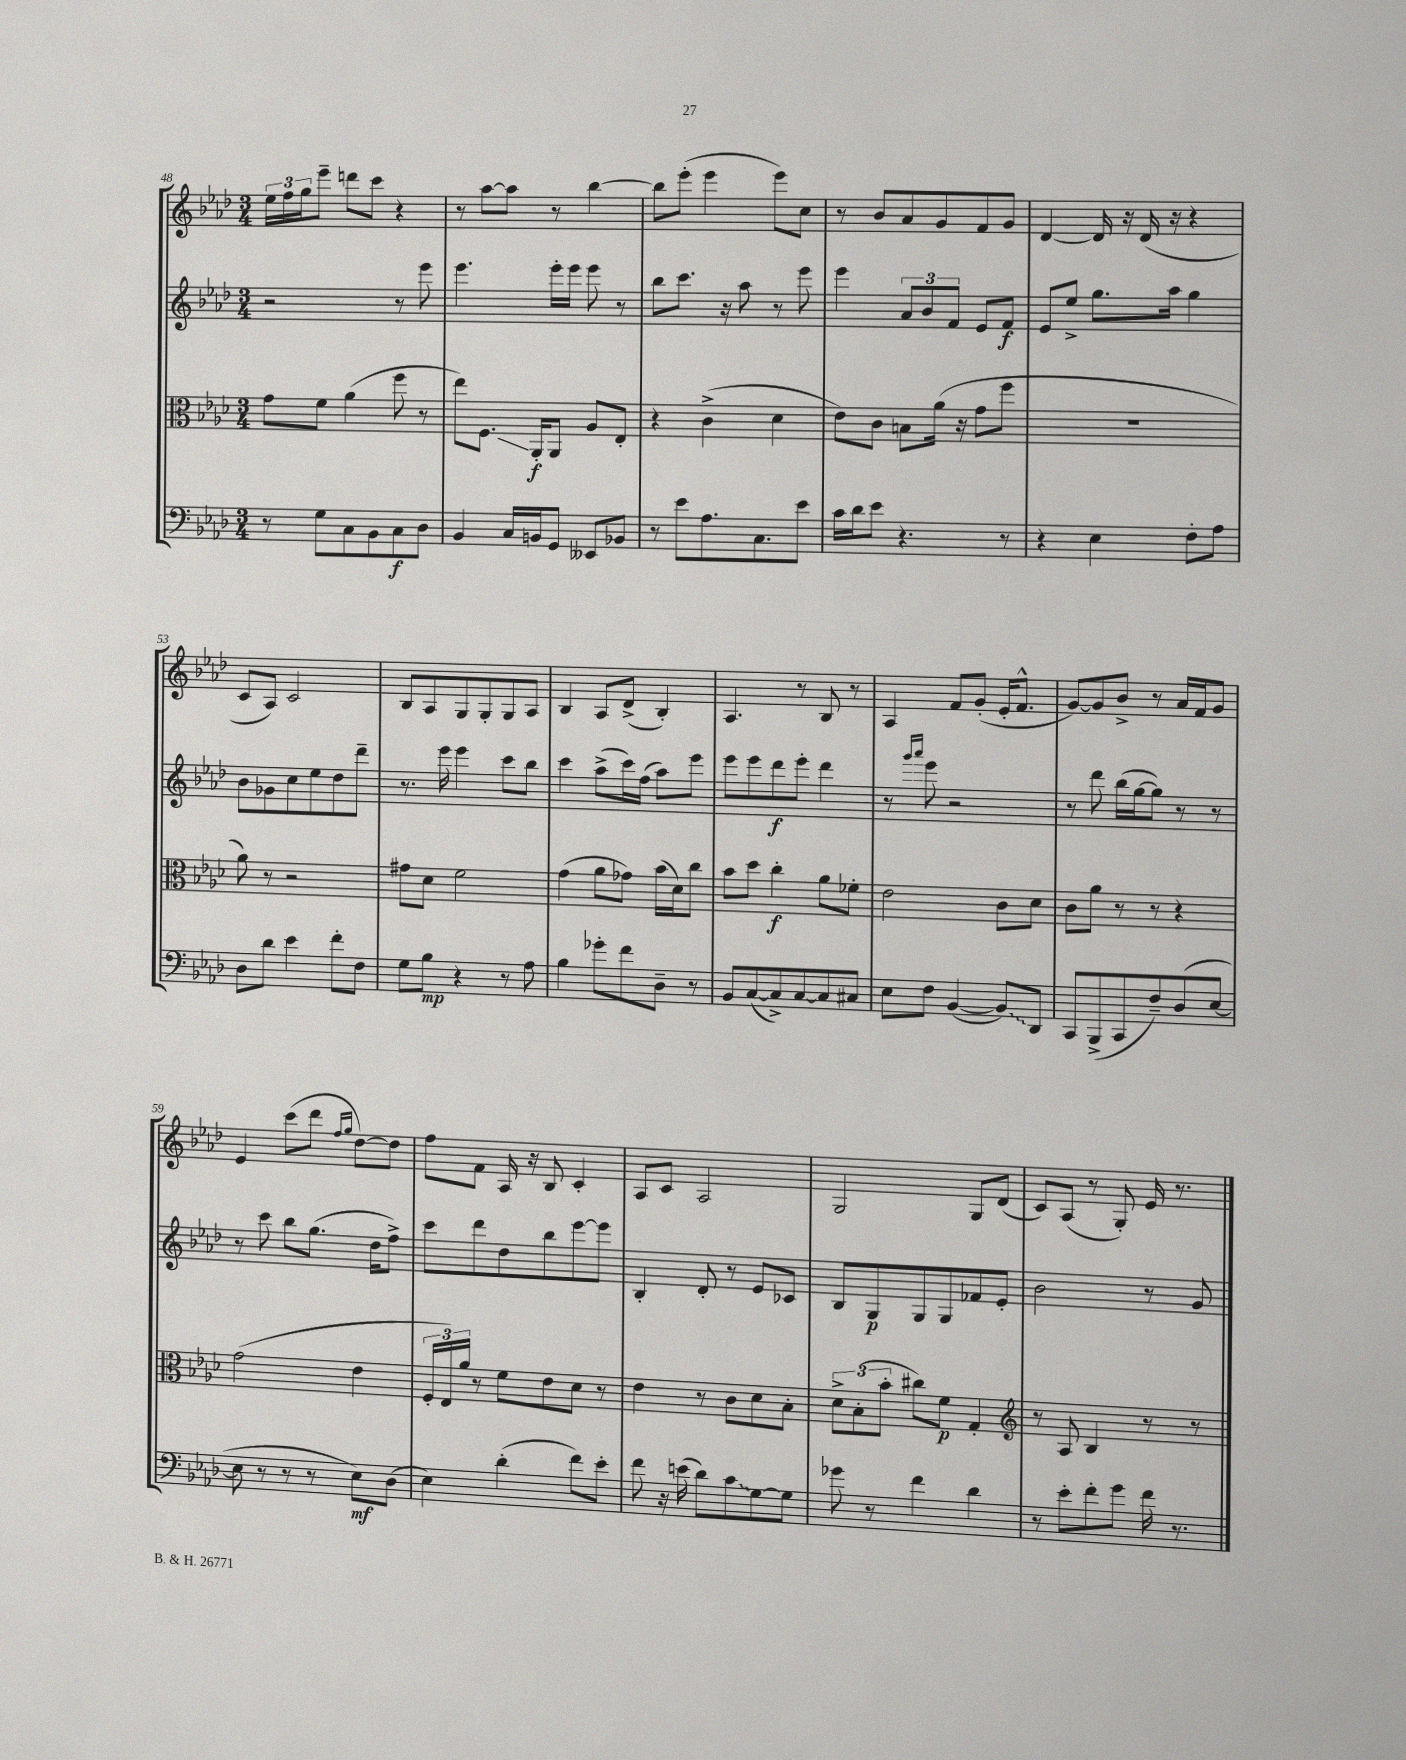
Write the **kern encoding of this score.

**kern	**kern	**kern	**kern
*staff4	*staff3	*staff2	*staff1
*clefF4	*clefC3	*clefG2	*clefG2
*k[b-e-a-d-]	*k[b-e-a-d-]	*k[b-e-a-d-]	*k[b-e-a-d-]
*M3/4	*M3/4	*M3/4	*M3/4
8r	8g	2r	24ee-
.	.	.	24ff
.	.	.	24gg
8G	8f	.	8eee-~
8C	(4a-	.	8ddd
8BB-	.	.	8ccc
8C	8ff	8r	4r
8D-	8r	8eee-	.
=	=	=	=
4BB-	8ee-)	4.eee-	8r
.	8.F	.	[8aa-
16C	.	.	8aa-]
16BB	16AA-'	.	.
8GG	8AA-	16eee-'	8r
.	.	16eee-	.
8EE--	8A-	8eee-	[4bb-
8BB-	8E-'	8r	.
=	=	=	=
8r	4r	8bb-	8bb-]
8e-	.	8.ccc	(8eee-'
8.A-	(4c^	.	4eee-
.	.	16r	.
.	.	8aa-	.
8.C	.	.	.
.	4d-	8r	8eee-)
8e-	.	8eee-	8cc
=	=	=	=
16c	8e-)	4eee-	8r
16d-	.	.	.
8e-	8c	.	8b-
4.r	8B	12a-	8a-
.	.	12b-	.
.	(16a-	.	8g
.	.	12f	.
.	16r	.	.
.	8g	8e-	8f
8r	8ff	8f	8g
=	=	=	=
4r	2.r	8e-	[4d-
.	.	8ee-^	.
4E-	.	8.gg	16d-]
.	.	.	16r
.	.	.	(16d-
.	.	16aa-	16r
8F'	.	4gg	4r
8A-	.	.	.
=	=	=	=
8D-	8a-)	8b-	8c
8d-	8r	8g-	8A-)
4e-	2r	8cc	2c
.	.	8ee-	.
8f'	.	8dd-	.
8F	.	8ddd-~	.
=	=	=	=
8G	8g#	8.r	8B-
8B-	8d-	.	8A-
.	.	16eee-	.
4r	2f	4eee-	8G
.	.	.	8G'
8r	.	8ccc	8G
8A-	.	8bb-	8A-
=	=	=	=
4B-	(4g	4ccc	4B-
8g-'	8a-	(8aa-^	8A-
8f	8g-)	16ccc)	(8d-^
.	.	(16ff	.
8D-~	(16b-	8aa-)	4B-')
.	16d-)	.	.
8r	8cc	8eee-	.
=	=	=	=
8BB-	8b-	8eee-	4.A-
([8C	8dd-	8eee-	.
8C^])	4cc'	8ddd-	.
[8C	.	8eee-'	8r
8C]	8a-	4ddd-	8B-
8C#	8f-'	.	8r
=	=	=	=
8E-	2e-	8r	4A-
.	.	16qqggg	.
.	.	16qqaaa-	.
8F	.	8eee-	.
([4BB-	.	2r	8f
.	.	.	(8g'
8BB-])	8c	.	16e-'
.	.	.	8.f^^
8DD-	8d-	.	.
=	=	=	=
8CC	8c	8r	[8g)
(8BBB-^	8a-	8ddd-	8g]
8CC	8r	(16bb-	8b-^
.	.	[16gg	.
8F~)	8r	8gg])	8r
(8D-	4r	8r	16a-
.	.	.	16f
[8E-	.	8r	8g
=	=	=	=
8E-]	(2g	8r	4e-
8r	.	8ccc	.
8r	.	8bb-	(8ccc
8r	.	(8.gg	8ddd-
.	.	.	16qqff
.	.	.	16qqgg
8E-)	4e-	.	[8dd-)
.	.	16dd-	.
(8D-	.	8ff^)	8dd-]
=	=	=	=
4E-)	24F'	8ccc	8ff
.	24E-)	.	.
.	24a-	.	.
.	8r	8ddd-	8f
(4d-'	8f	8dd-	16A-
.	.	.	16r
.	8e-	8bb-	8B-
8f)	8d-	[8eee-	4c'
8e-'	8r	8eee-]	.
=	=	=	=
8f	4e-	4B-'	8A-
16r	.	.	8c
(16e	.	.	.
8d-)	8r	8d-'	2A-
8c	8c	8r	.
[8G	8d-	8e-	.
8G]	8B-'	8c-	.
=	=	=	=
8g-	12d-^	8B-	2G
.	(12B-'	.	.
8r	.	8G	.
.	12b-'	.	.
4f	8cc#)	8G	.
.	8f	8G	.
4d-	4G'	8f-	8G
.	.	8e-'	(8d-
=	=	=	=
*	*clefG2	*	*
8r	8r	2b-	8c)
8e-'	8A-	.	(8A-
8f'	4B-	.	8r
8g	.	.	8G')
16f	8r	8r	16e-
8.r	.	.	8.r
.	8r	8g	.
==	==	==	==
*-	*-	*-	*-
